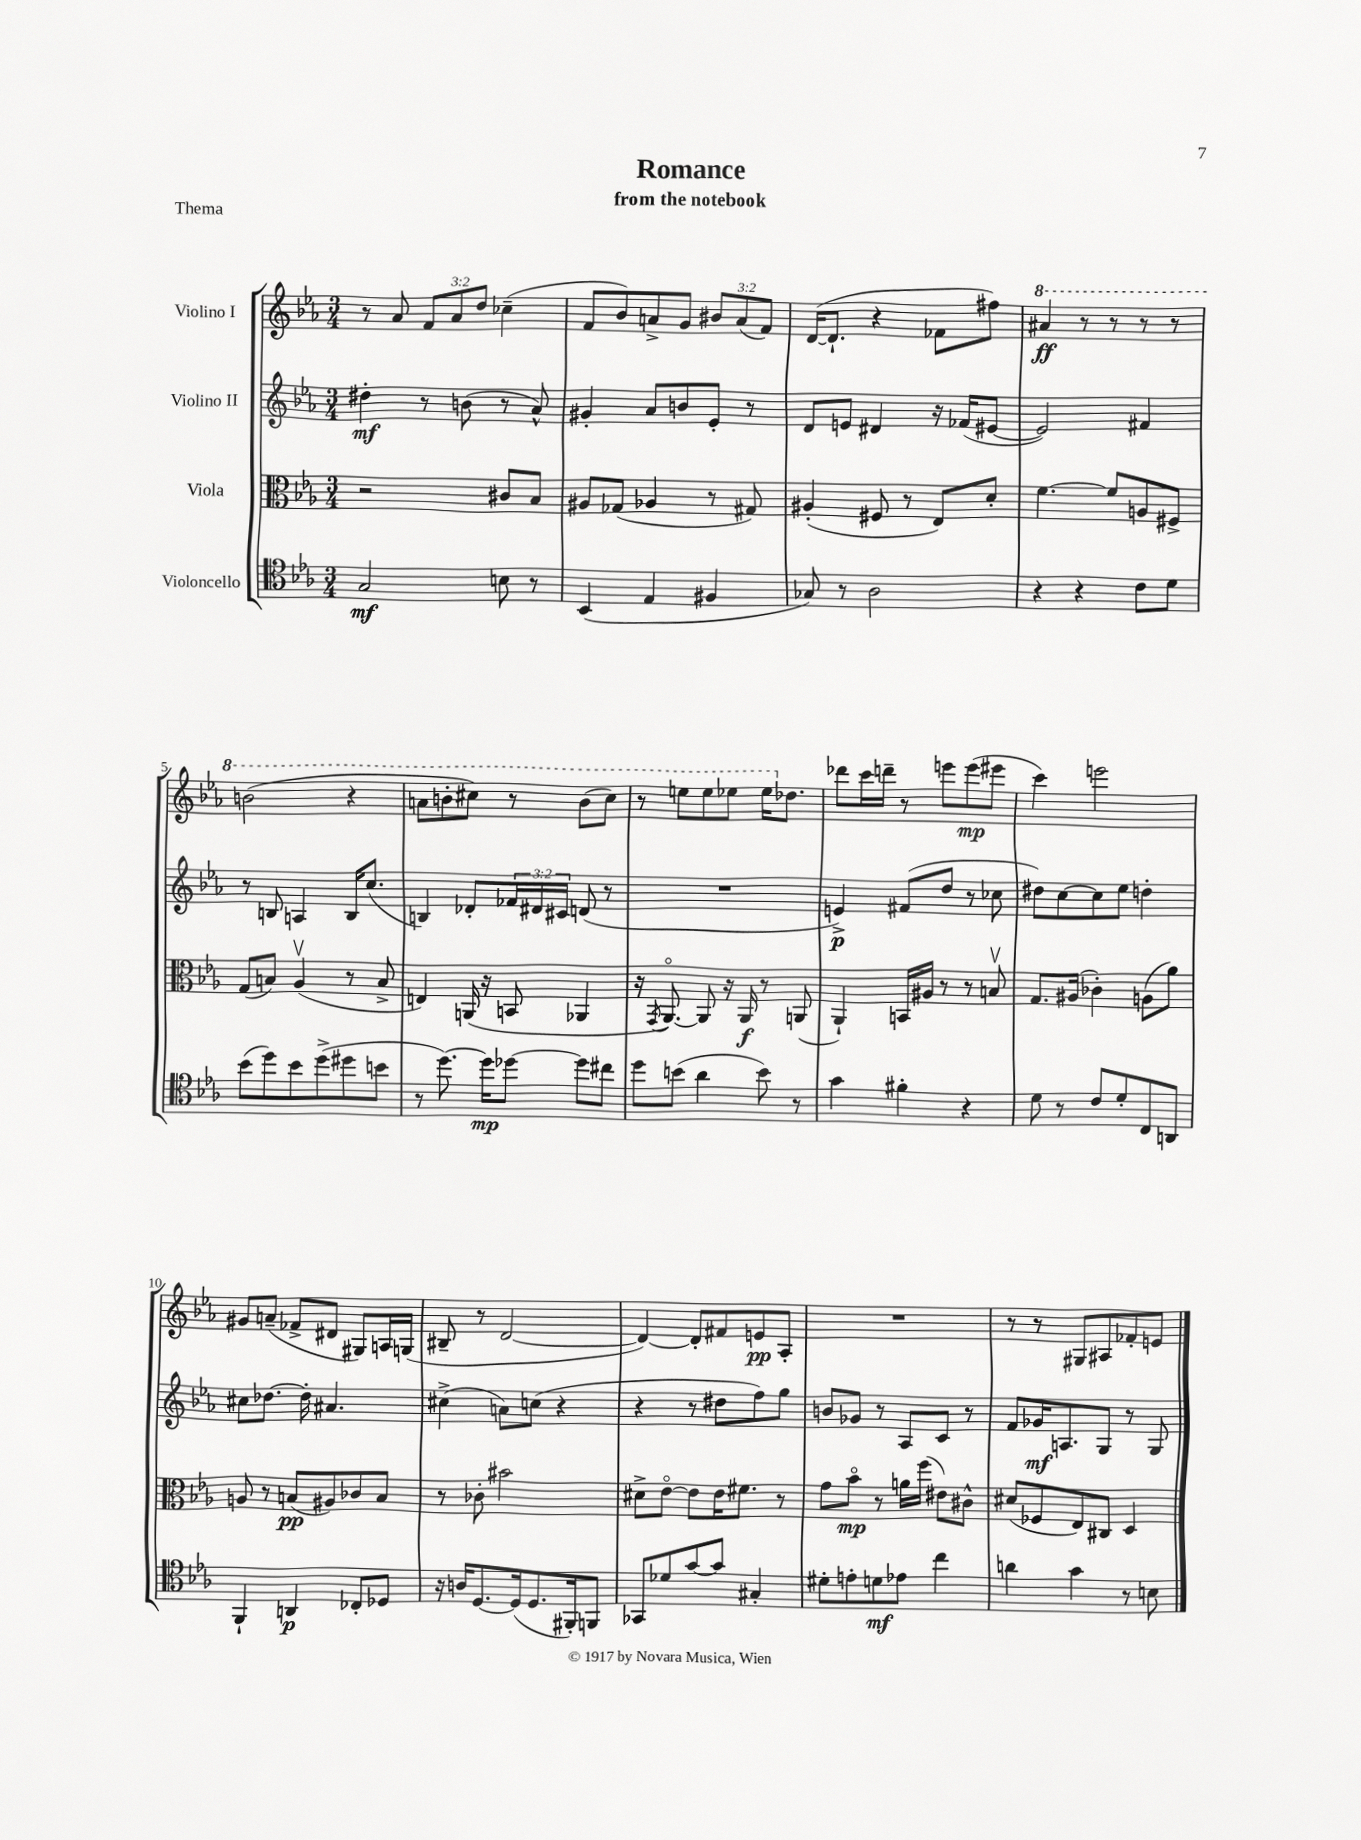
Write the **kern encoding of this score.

**kern	**kern	**kern	**kern
*staff4	*staff3	*staff2	*staff1
*clefC4	*clefC3	*clefG2	*clefG2
*k[b-e-a-]	*k[b-e-a-]	*k[b-e-a-]	*k[b-e-a-]
*M3/4	*M3/4	*M3/4	*M3/4
2G	2r	4dd#'	8r
.	.	.	8a-
.	.	8r	12f
.	.	.	12a-
.	.	(8b	.
.	.	.	12dd
8B	8c#	8r	(4cc-~
8r	8B-	8a-^^)	.
=	=	=	=
(4BB-	8A#	4g#'	8f
.	(8G-	.	8b-)
4E-	4A-	8a-	8a^
.	.	8b	8g
4F#	8r	8e-'	12b#
.	.	.	(12a
.	8G#)	8r	.
.	.	.	12f)
=	=	=	=
8G-)	(4A#'	8d	([16d
.	.	.	8.d`]
8r	.	8e	.
2A-	8F#	4d#	4r
.	8r	.	.
.	8E-)	16r	8f-
.	.	(16f-	.
.	8d'	[8e#	8ff#)
=	=	=	=
4r	[4.f	2e#])	4aa#
4r	.	.	8r
.	8f]	.	8r
8c	8A	4f#	8r
8d	8F#^	.	8r
=	=	=	=
(8b-	(8G	8r	(2bb
8dd)	8B)	8B	.
8b-	(4A-v	4A	.
(8dd^	.	.	.
8dd#	8r	16B	4r
.	.	(8.cc	.
8b	8B^	.	.
=	=	=	=
8r	4E)	4B)	8aa
[8.dd)	.	.	8bb'
.	(16AA	8d-'	8ccc#)
16dd]	16r	.	.
[8dd-	8BB	24f-	8r
.	.	24d#	.
.	.	24c#	.
8dd-]	4AA-	(8d	(8bb
8cc#	.	8r	8ccc#)
=	=	=	=
8dd	16r	2.r	8r
.	8qGG	.	.
.	[8.AA-o)	.	.
(8b	.	.	8eee
4a-	8AA-]	.	8eee
.	16r	.	8eee-
.	16AA-	.	.
8b)	8r	.	16eee-
.	.	.	8.dd-
8r	(8AA	.	.
=	=	=	=
4g	4AA-`)	4e^)	8ddd-
.	.	.	16ccc
.	.	.	16ddd~
4f#'	16BB	(8f#	8r
.	16A#	.	.
.	8r	8dd	8eee
4r	8r	8r	(8eee
.	8Bv	8cc-	8eee#
=	=	=	=
8d	8.G	8dd#)	4ccc)
8r	.	[8cc	.
.	(16A#	.	.
8c	4c-')	8cc]	2eee
8d'	.	8ee-	.
8C	(8A	4dd'	.
8AA	8a-)	.	.
=	=	=	=
4FF`	8A	8cc#	8g#
.	8r	[8.dd-	(8a~
4AA	(8B	.	8f-^
.	.	16dd-']	.
.	8A#)	4.a#	8d#
8C-'	8c-	.	8G#)
8D-	8B	.	16A
.	.	.	(16G
=	=	=	=
16r	8r	(4cc#^	8B#~
16A	.	.	.
[8.D	8c-'	.	8r
.	2b#	8a)	[2d
(16D]	.	.	.
8.D	.	(8cc	.
.	.	4r	.
16FF#')	.	.	.
8FF	.	.	.
=	=	=	=
8GG-	8d#^	4r	4d_)
8d-	[8e-o	.	.
[8g	8e-]	8r	8d']
8g]	16e-	8dd#	8f#
.	8.f#	.	.
4G#'	.	8ff)	8e
.	8r	8gg	8A-'
=	=	=	=
8d#'	8g	8b	2.r
8e'	8b-o	8g-	.
8d	8r	8r	.
8e-	16a	8A-	.
.	(16ff	.	.
4cc	8e#)	8c	.
.	8c#^^	8r	.
=	=	=	=
4a	(8d#	8f	8r
.	8F-	16g-	8r
.	.	8.A	.
4g	8E-)	.	8G#
.	8C#	8G	8A#
8r	4D	8r	8f-'
8B	.	8G	8e
==	==	==	==
*-	*-	*-	*-
